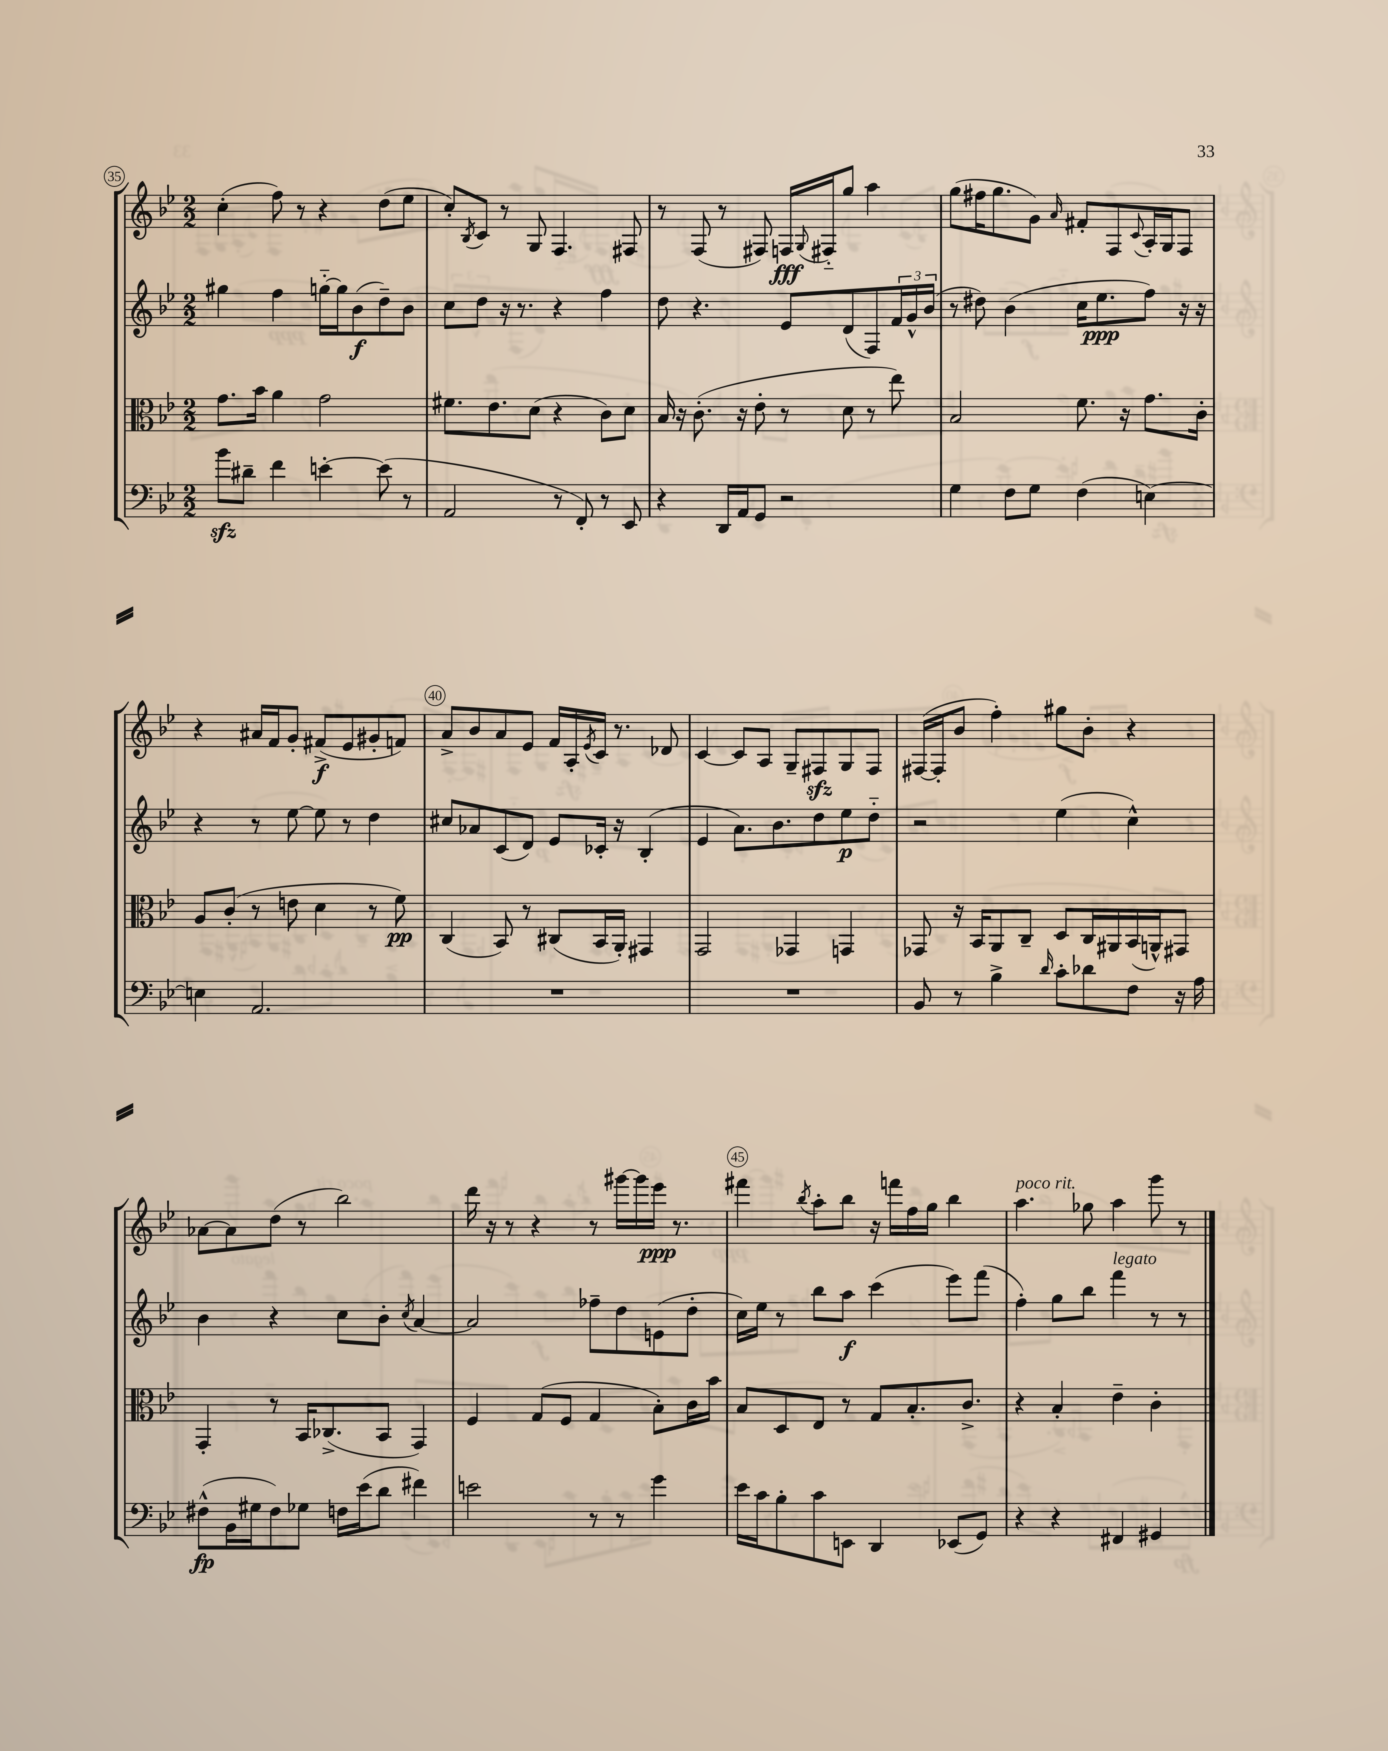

**kern	**kern	**kern	**kern
*staff4	*staff3	*staff2	*staff1
*clefF4	*clefC3	*clefG2	*clefG2
*k[b-e-]	*k[b-e-]	*k[b-e-]	*k[b-e-]
*M2/2	*M2/2	*M2/2	*M2/2
8b-	8.g	4gg#	(4cc'
8d#~	.	.	.
.	16b-	.	.
4f	4a	4ff	8ff)
.	.	.	8r
[4e'	2g	[16gg'~	4r
.	.	16gg]	.
.	.	(8b-	.
(8e]	.	8dd~)	(8dd
8r	.	8b-	8ee-
=	=	=	=
2AA	8.f#	8cc	8cc')
.	.	.	8qB-
.	.	8dd	8c
.	8.e-	.	.
.	.	16r	8r
.	.	8.r	.
.	(8d	.	8G
8r	4r	4r	4.F
8FF')	.	.	.
8r	8c)	4ff	.
8EE-	8d	.	8F#
=	=	=	=
4r	16B-	8dd	8r
.	16r	.	.
.	(8.c'	4.r	(8F
16DD	.	.	8r
16AA	16r	.	.
8GG	8e-'	.	8F#)
2r	8r	8e-	16F
.	.	.	8qqG
.	.	.	16F#'~
.	8d	(8d	8gg
.	8r	8F)	4aa
.	8ee-)	24f	.
.	.	24g^^	.
.	.	(24b-	.
=	=	=	=
4G	2B-	8r	(8gg
.	.	8dd#)	16ff#
.	.	.	8.gg
8F	.	(4b-	.
8G	.	.	8g)
.	.	.	16qqa
(4F	8.f	16cc	8f#'
.	.	8.ee-	.
.	.	.	8F
.	16r	.	.
.	.	.	8qqc
[4E)	8.g	8ff)	16A'
.	.	.	16G
.	.	16r	8F
.	16c'	16r	.
=	=	=	=
4E]	8A	4r	4r
.	(8c'	.	.
2.AA	8r	8r	16a#
.	.	.	16f
.	8e	[8ee-	8g'
.	4d	8ee-]	(8f#^
.	.	8r	8e-
.	8r	4dd	8g#'
.	8f)	.	8f)
=	=	=	=
1r	(4C	8cc#	8a^
.	.	8a-	8b-
.	8BB-)	(8c	8a
.	8r	8d)	8e-
.	(8C#	8e-	16f
.	.	.	16A'
.	.	.	8qe-
.	16BB-	16c-'	16c
.	16AA')	16r	8.r
.	4GG#	(4B-'	.
.	.	.	8d-
=	=	=	=
1r	2GG	4e-	[4c
.	.	8.a)	8c]
.	.	.	8A
.	.	8.b-	.
.	4GG-	.	8G~
.	.	8dd	8F#
.	4GG	8ee-	8G
.	.	8dd'~	8F#
=	=	=	=
8BB-	8GG-	2r	([16F#
.	.	.	16F#']
8r	16r	.	8b-
.	16BB-	.	.
4B-^	8AA	.	4ff')
.	8C~	.	.
16qqd	.	.	.
8c'	8D	(4ee-	8gg#
8d-	16C	.	8b-'
.	16AA#	.	.
8F	(16BB-	4cc^^)	4r
.	16AA^^)	.	.
16r	8GG#	.	.
16A	.	.	.
=	=	=	=
(8F#^^	4GG'	4b-	[8a-
16BB-	.	.	8a-]
16G#	.	.	.
8F#)	8r	4r	(8dd
8G-	16BB-	.	8r
.	(8.C-^	.	.
16F	.	8cc	2bb-)
(16e-	.	.	.
8d	8BB-	8b-'	.
.	.	8qcc	.
4f#)	4GG)	[4a	.
=	=	=	=
2e	4F	2a]	16ddd
.	.	.	16r
.	.	.	8r
.	(8G	.	4r
.	8F	.	.
8r	4G	8ff-~	8r
8r	.	8dd	[16ggg#
.	.	.	16ggg#]
4g	8B-')	(8e	16eee-
.	.	.	8.r
.	16c	8dd'	.
.	16b-	.	.
=	=	=	=
16e-	8B-	16cc)	4fff#
16c	.	16ee-	.
8B-'	8D	8r	.
.	.	.	8qbb-
8c	8E-	8bb-	8aa'
8EE	8r	8aa	8bb-
4DD	8G	(4ccc	16r
.	.	.	16fff
.	8.B-'	.	16ff
.	.	.	16gg
(8EE-	.	8eee-)	4bb-
.	8.c^	.	.
8GG)	.	(8fff	.
=	=	=	=
4r	4r	4ff')	4.aa
4r	4B-'	8gg	.
.	.	8bb-	8gg-
4FF#	4e-~	4fff	4aa
4GG#	4c'	8r	8ggg
.	.	8r	8r
==	==	==	==
*-	*-	*-	*-
